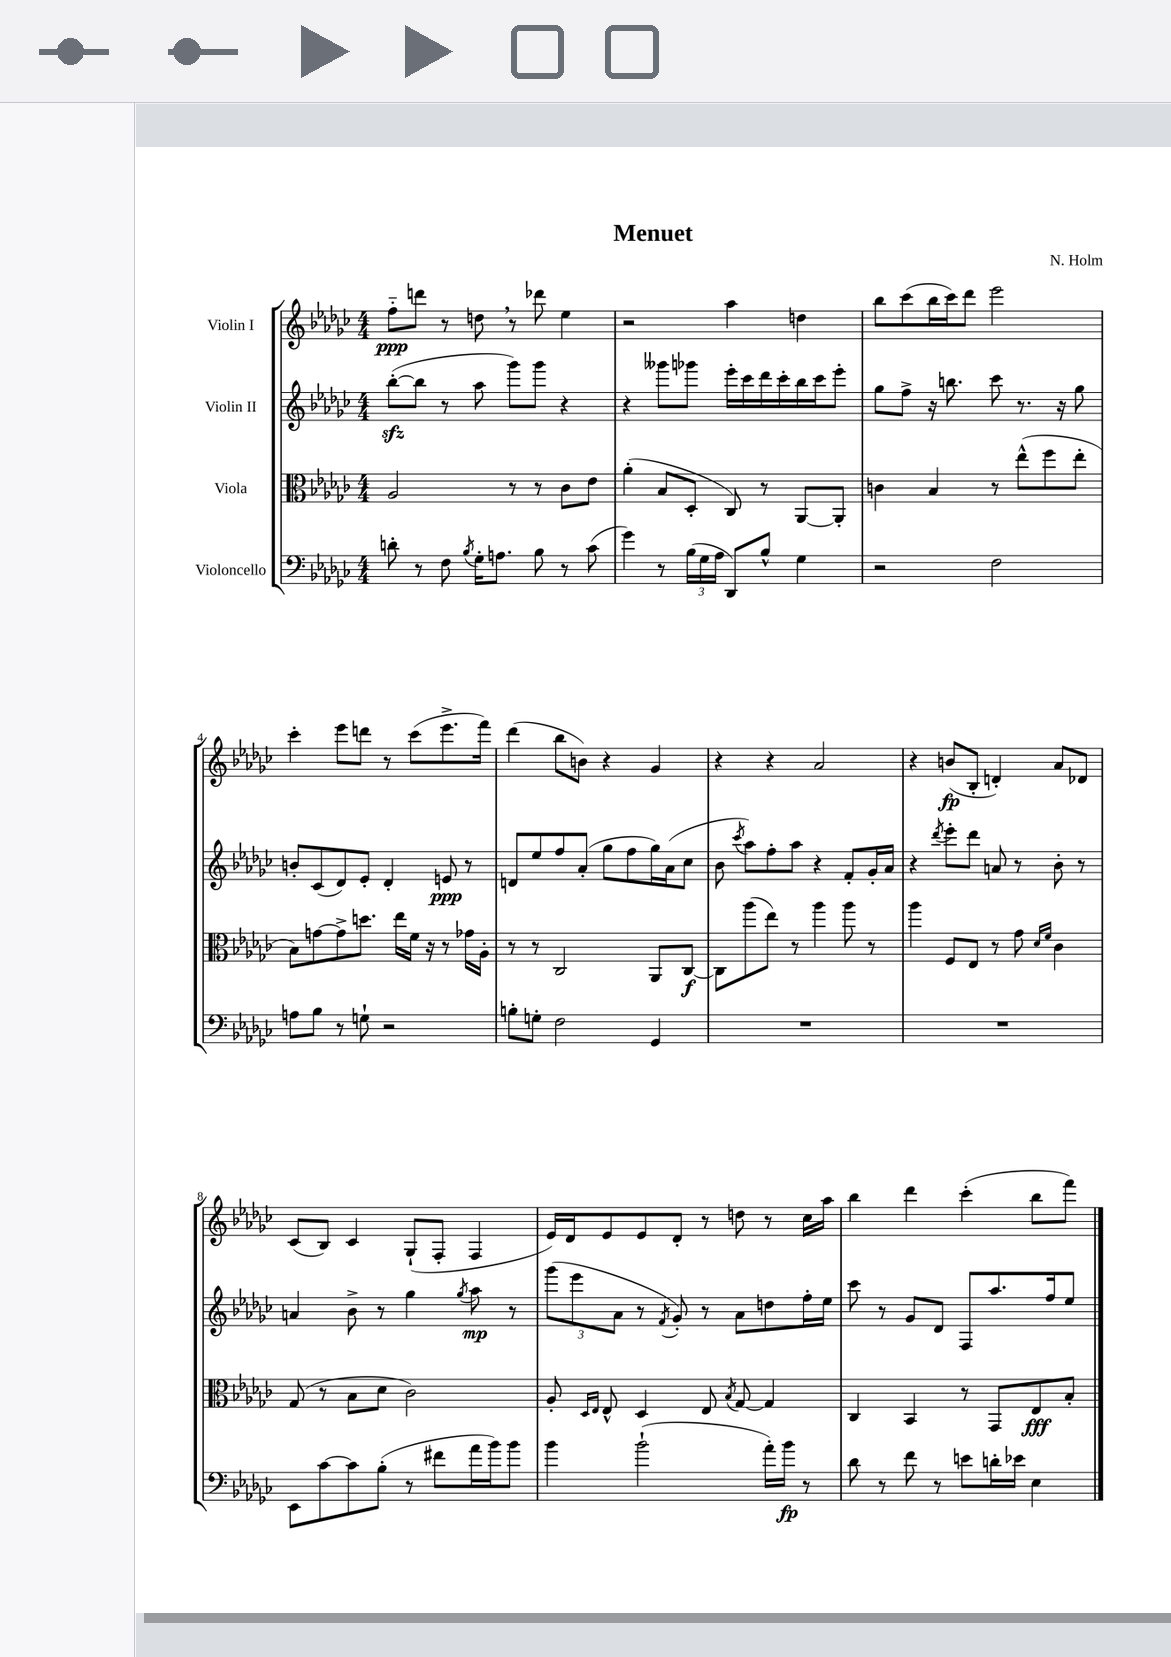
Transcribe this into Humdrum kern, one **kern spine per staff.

**kern	**dynam	**kern	**dynam	**kern	**dynam	**kern	**dynam
*part4	*part4	*part3	*part3	*part2	*part2	*part1	*part1
*staff4	*staff4	*staff3	*staff3	*staff2	*staff2	*staff1	*staff1
*I"Violoncello	*	*I"Viola	*	*I"Violin II	*	*I"Violin I	*
*clefF4	*	*clefC3	*	*clefG2	*	*clefG2	*
*k[b-e-a-d-g-c-]	*	*k[b-e-a-d-g-c-]	*	*k[b-e-a-d-g-c-]	*	*k[b-e-a-d-g-c-]	*
*M4/4	*	*M4/4	*	*M4/4	*	*M4/4	*
=1	=1	=1	=1	=1	=1	=1	=1
8dn'\	.	2A-/	.	([8bb-zz'\L	.	8ff\L	ppp
8r	.	.	.	8bb-\J]	.	8dddn\J	.
8F\	.	.	.	8r	.	8r	.
8qB-/	.	.	.	.	.	.	.
16G-'\KL	.	.	.	8aa-\	.	8ddn,\	.
8.An\J	.	.	.	.	.	.	.
.	.	8r	.	8ggg-\L)	.	8r	.
8B-\	.	8r	.	8ggg-\J	.	8ddd-X\	.
8r	.	8c-\L	.	4r	.	4ee-\	.
(8c-\	.	8e-\J	.	.	.	.	.
=2	=2	=2	=2	=2	=2	=2	=2
4g-\)	.	(4a-'\	.	4r	.	2r	.
8r	.	8B-/L	.	8ggg--X\L	.	.	.
(24B-\LL	.	8D-'/J	.	8ggg-X\J	.	.	.
24G-\	.	.	.	.	.	.	.
24A-\JJ	.	.	.	.	.	.	.
8DD-/L)	.	8C-/)	.	16eee-'\LL	.	4aa-\	.
.	.	.	.	16ccc-\	.	.	.
8B-^^/J	.	8r	.	16ddd-\	.	.	.
.	.	.	.	16ccc-'\	.	.	.
4G-\	.	[8AA-/L	.	16bb-\	.	4ddn\	.
.	.	.	.	16ccc-\J	.	.	.
.	.	8AA-'/J]	.	8eee-'\J	.	.	.
=3	=3	=3	=3	=3	=3	=3	=3
2r	.	4cn\	.	8gg-\L	.	8bb-\L	.
.	.	.	.	8ff^\J	.	(8ccc-\	.
.	.	4B-/	.	16r	.	16bb-\L	.
.	.	.	.	8.bbn\	.	16ccc-\J)	.
.	.	.	.	.	.	8ddd-\J	.
2F\	.	8r	.	8ccc-\	.	2eee-\	.
.	.	(8ee-^^\L	.	8.r	.	.	.
.	.	8ff\	.	.	.	.	.
.	.	.	.	16r	.	.	.
.	.	8ee-'\J	.	8gg-\	.	.	.
!!LO:LB:g=z
=4	=4	=4	=4	=4	=4	=4	=4
8An\L	.	8B-\L)	.	8bn'/L	.	4ccc-'\	.
8B-\J	.	[8gn\	.	(8c-/	.	.	.
8r	.	8g^\]	.	8d-/)	.	8eee-\L	.
8Gn`\	.	8.ddn\J	.	8e-'/J	.	8dddn\J	.
2r	.	.	.	4d-'/	.	8r	.
.	.	16ee-\LL	.	.	.	.	.
.	.	16f\JJ	.	.	.	(8ccc-\L	.
.	.	16r	.	.	.	.	.
.	.	8r	.	8en/	ppp	8.eee-^\	.
.	.	16g-X\LL	.	8r	.	.	.
.	.	16A-'\JJ	.	.	.	16fff\Jk)	.
=5	=5	=5	=5	=5	=5	=5	=5
8Bn'\L	.	8r	.	8dn/L	.	(4ddd-\	.
8Gn'\J	.	8r	.	8ee-/	.	.	.
2F\	.	2C-/	.	8ff/	.	8bb-\L	.
.	.	.	.	(8a-'/J	.	8bn\J)	.
.	.	.	.	8gg-\L	.	4r	.
.	.	.	.	8ff\	.	.	.
4GG-/	.	8AA-/L	.	16gg-\L)	.	4g-/	.
.	.	.	.	(16a-\J	.	.	.
.	.	[8C-/J	f	8cc-\J	.	.	.
=6	=6	=6	=6	=6	=6	=6	=6
1r	.	8C-\L]	.	8b-\	.	4r	.
.	.	.	.	8qccc-/	.	.	.
.	.	(8aa-\	.	8aa-\L)	.	.	.
.	.	8ee-\J)	.	8ff'\	.	4r	.
.	.	8r	.	8aa-\J	.	.	.
.	.	4aa-\	.	4r	.	2a-/	.
.	.	8aa-\	.	8f'/L	.	.	.
.	.	8r	.	16g-'/L	.	.	.
.	.	.	.	16a-/JJ	.	.	.
=7	=7	=7	=7	=7	=7	=7	=7
1r	.	4aa-\	.	4r	.	4r	.
.	.	.	.	8qddd-/	.	.	.
.	.	8F/L	.	8eee-'\L	.	(8bn/L	fp
.	.	8E-/J	.	8ddd-\J	.	8B-'/J	.
.	.	8r	.	8an/	.	4dn'/)	.
.	.	8g-\	.	8r	.	.	.
.	.	16qqd-/LL	.	.	.	.	.
.	.	16qqf/JJ	.	.	.	.	.
.	.	4c-\	.	8b-'\	.	8a-/L	.
.	.	.	.	8r	.	8d-X/J	.
!!LO:LB:g=z
=8	=8	=8	=8	=8	=8	=8	=8
8EE-\L	.	(8G-/	.	4an/	.	(8c-/L	.
[8c-\	.	8r	.	.	.	8B-/J)	.
8c-\]	.	8B-\L	.	8b-^\	.	4c-/	.
(8B-'\J	.	8d-\J	.	8r	.	.	.
8r	.	2c-\)	.	4gg-\	.	(8G-`/L	.
8f#X\L	.	.	.	.	.	8F'/J	.
.	.	.	.	8qgg-/	.	.	.
16a-\L	.	.	.	8aa-\	mp	4F/	.
16b-\J)	.	.	.	.	.	.	.
8b-\J	.	.	.	8r	.	.	.
=9	=9	=9	=9	=9	=9	=9	=9
4b-\	.	8A-'/	.	(12ggg-\L	.	16e-/LL)	.
.	.	.	.	.	.	16d-/J	.
.	.	.	.	12eee-\	.	.	.
.	.	16qqD-/LL	.	.	.	.	.
.	.	16qqE-/JJ	.	.	.	.	.
.	.	8E-^^/	.	.	.	8e-/	.
.	.	.	.	12a-\J	.	.	.
(2b-`\	.	4D-/	.	8r	.	8e-/	.
.	.	.	.	8qf/	.	.	.
.	.	.	.	8g-'/)	.	8d-'/J	.
.	.	8E-/	.	8r	.	8r	.
.	.	8qB-/	.	.	.	.	.
.	.	[8G-/	.	8a-\L	.	8ddn\	.
16a-'\LL)	.	4G-/]	.	8ddn\	.	8r	.
16b-\JJ	fp	.	.	.	.	.	.
8r	.	.	.	16ff'\L	.	16cc-\LL	.
.	.	.	.	16ee-\JJ	.	16aa-\JJ	.
=10	=10	=10	=10	=10	=10	=10	=10
8d-\	.	4C-/	.	8ccc-\	.	4bb-\	.
8r	.	.	.	8r	.	.	.
8f\	.	4BB-/	.	8g-/L	.	4ddd-\	.
8r	.	.	.	8d-/J	.	.	.
8en\L	.	8r	.	8F/L	.	(4ccc-'\	.
16dn'\L	.	8GG-/L	.	8.aa-/	.	.	.
16e-X\JJ	.	.	.	.	.	.	.
4E-\	.	8E-/	fff	.	.	8bb-\L	.
.	.	.	.	16ff/k	.	.	.
.	.	8B-'/J	.	8ee-/J	.	8fff\J)	.
==	==	==	==	==	==	==	==
*-	*-	*-	*-	*-	*-	*-	*-
